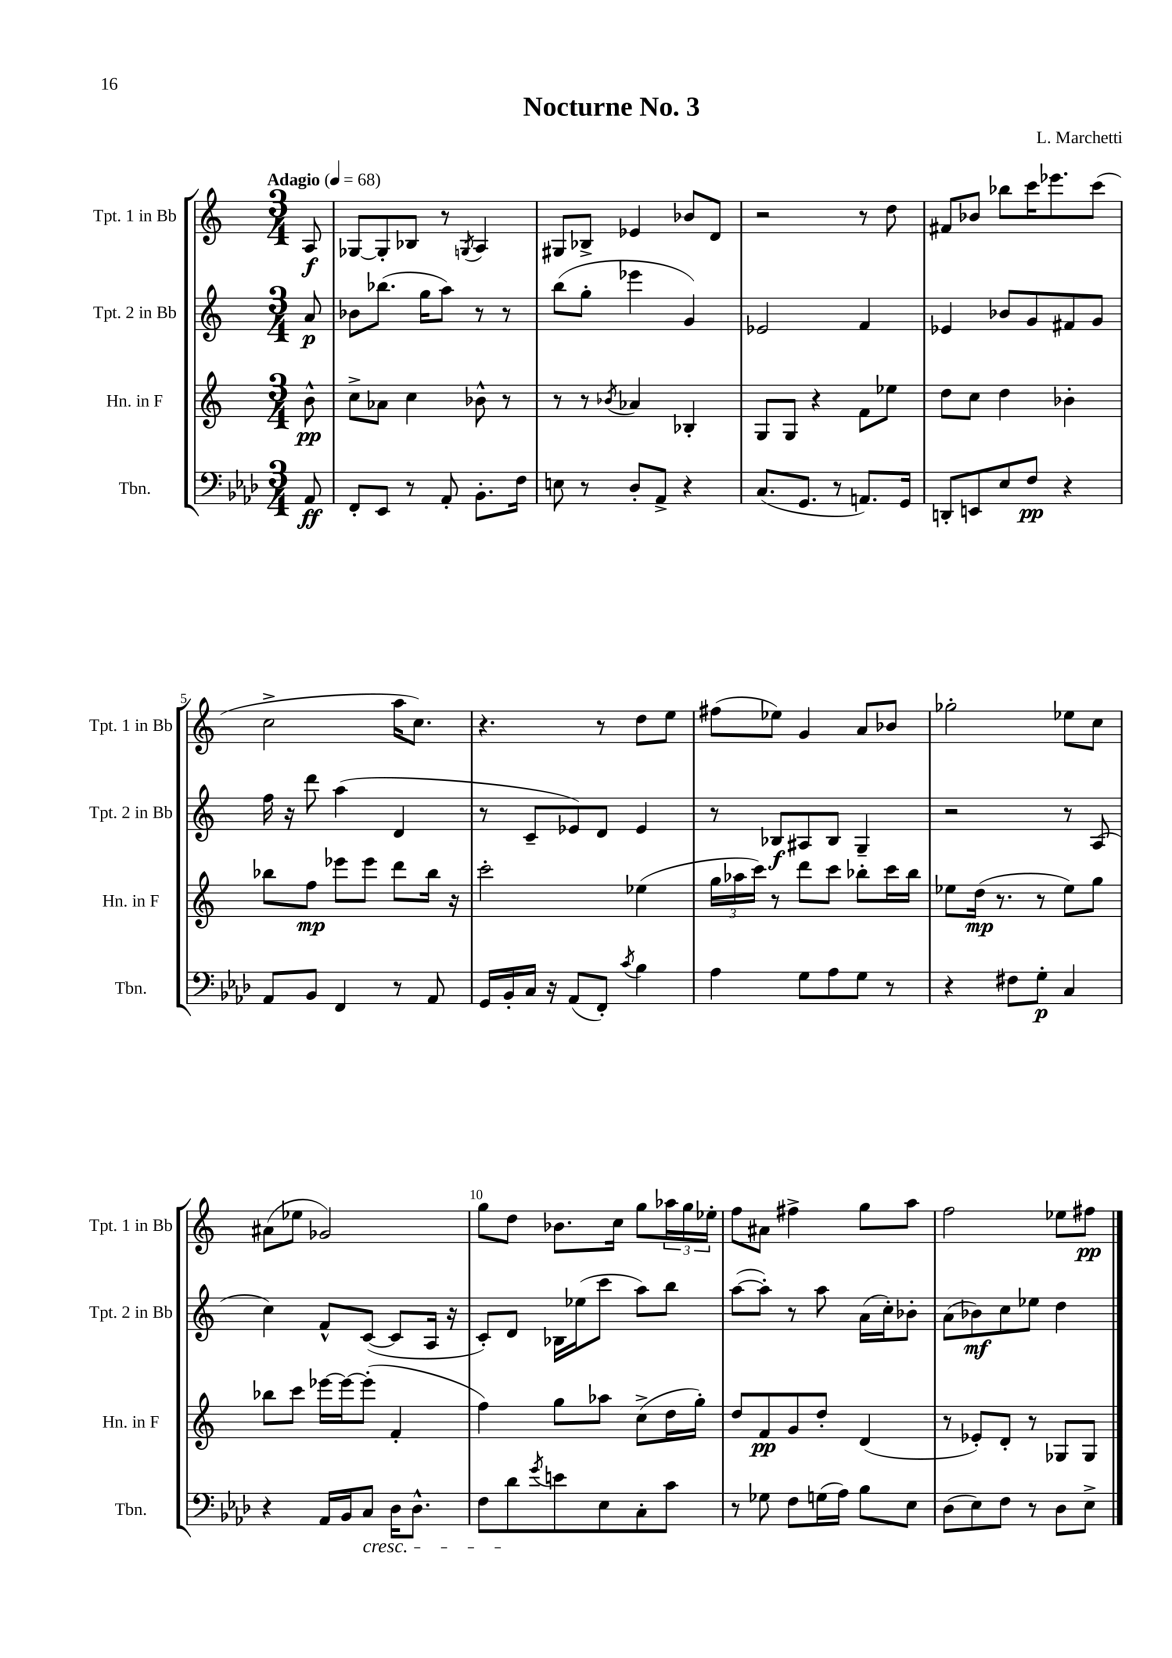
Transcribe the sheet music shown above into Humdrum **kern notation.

**kern	**dynam	**kern	**dynam	**kern	**dynam	**kern	**dynam
*part4	*part4	*part3	*part3	*part2	*part2	*part1	*part1
*staff4	*staff4	*staff3	*staff3	*staff2	*staff2	*staff1	*staff1
*I"Tbn.	*	*I"Hn. in F	*	*I"Tpt. 2 in Bb	*	*I"Tpt. 1 in Bb	*
*I'Tbn.	*	*I'Hn. in F	*	*I'Tpt. 2 in Bb	*	*I'Tpt. 1 in Bb	*
*clefF4	*	*clefG2	*	*clefG2	*	*clefG2	*
*k[b-e-a-d-]	*	*k[]	*	*k[]	*	*k[]	*
*M3/4	*	*M3/4	*	*M3/4	*	*M3/4	*
*MM68	*	*MM68	*	*MM68	*	*MM68	*
=	=	=	=	=	=	=	=
!	!	!	!	!	!	!LO:TX:a:B:t=Adagio	!
8AA-/	ff	8b^^\	pp	8a/	p	8A/	f
=1	=1	=1	=1	=1	=1	=1	=1
8FF'/L	.	8cc^\L	.	8b-X\L	.	[8G-X/L	.
8EE-/J	.	8a-X\J	.	(8.bb-X\J	.	8G-'/]	.
8r	.	4cc\	.	.	.	8B-X/J	.
.	.	.	.	16gg\KL	.	.	.
8AA-'/	.	.	.	8aa\J)	.	8r	.
.	.	.	.	.	.	8qGn/	.
8.BB-'\L	.	8b-X^^\	.	8r	.	4A/	.
.	.	8r	.	8r	.	.	.
16F\Jk	.	.	.	.	.	.	.
=2	=2	=2	=2	=2	=2	=2	=2
8En\	.	8r	.	(8bb\L	.	8G#X/L	.
8r	.	8r	.	8gg'\J	.	8B-X^/J	.
.	.	8qb-X/	.	.	.	.	.
8D-'/L	.	4a-X/	.	4eee-X\	.	4e-X/	.
8AA-^/J	.	.	.	.	.	.	.
4r	.	4B-X'/	.	4g/)	.	8b-X/L	.
.	.	.	.	.	.	8d/J	.
=3	=3	=3	=3	=3	=3	=3	=3
(8.C/L	.	8G/L	.	2e-X/	.	2r	.
.	.	8G/J	.	.	.	.	.
8.GG/J	.	.	.	.	.	.	.
.	.	4r	.	.	.	.	.
8r	.	.	.	.	.	.	.
8.AAn/L)	.	8f\L	.	4f/	.	8r	.
.	.	8ee-X\J	.	.	.	8dd\	.
16GG/Jk	.	.	.	.	.	.	.
=4	=4	=4	=4	=4	=4	=4	=4
8DDn'/L	.	8dd\L	.	4e-X/	.	8f#X/L	.
8EEn/	.	8cc\J	.	.	.	8b-X/J	.
8E-/	.	4dd\	.	8b-X/L	.	8bb-X\L	.
8F/J	pp	.	.	8g/	.	16ccc\K	.
.	.	.	.	.	.	8.eee-X\	.
4r	.	4b-X'\	.	8f#X/	.	.	.
.	.	.	.	8g/J	.	(8ccc\J	.
!!LO:LB:g=z
=5	=5	=5	=5	=5	=5	=5	=5
8AA-/L	.	8bb-X\L	.	16ff\	.	2cc^\	.
.	.	.	.	16r	.	.	.
8BB-/J	.	8ff\J	mp	8ddd\	.	.	.
4FF/	.	8eee-X\L	.	(4aa\	.	.	.
.	.	8eee-\J	.	.	.	.	.
8r	.	8ddd\L	.	4d/	.	16aa\KL	.
.	.	.	.	.	.	8.cc\J)	.
8AA-/	.	16bb-\Jk	.	.	.	.	.
.	.	16r	.	.	.	.	.
=6	=6	=6	=6	=6	=6	=6	=6
16GG/LL	.	2ccc'\	.	8r	.	4.r	.
16BB-'/	.	.	.	.	.	.	.
16C/JJ	.	.	.	8c~/L	.	.	.
16r	.	.	.	.	.	.	.
(8AA-/L	.	.	.	8e-X/)	.	.	.
8FF'/J)	.	.	.	8d/J	.	8r	.
8qc/	.	.	.	.	.	.	.
4B-\	.	(4ee-X\	.	4e-/	.	8dd\L	.
.	.	.	.	.	.	8ee\J	.
=7	=7	=7	=7	=7	=7	=7	=7
4A-\	.	24gg\LL	.	8r	.	(8ff#X\L	.
.	.	24aa-X\	.	.	.	.	.
.	.	24ccc\JJ)	.	.	.	.	.
.	.	8r	.	8B-X/L	f	8ee-X\J)	.
8G\L	.	8ddd\L	.	8A#X/	.	4g/	.
8A-\	.	8ccc\J	.	8B-/J	.	.	.
8G\J	.	8bb-X'\L	.	4G~/	.	8a/L	.
8r	.	16ccc\L	.	.	.	8b-X/J	.
.	.	16bb-\JJ	.	.	.	.	.
=8	=8	=8	=8	=8	=8	=8	=8
4r	.	8ee-X\L	.	2r	.	2gg-X'\	.
.	.	(16dd\Jk	mp	.	.	.	.
.	.	8.r	.	.	.	.	.
8F#X\L	.	.	.	.	.	.	.
8G'\J	p	8r	.	.	.	.	.
4C/	.	8ee-\L)	.	8r	.	8ee-X\L	.
.	.	8gg\J	.	(8A/	.	8cc\J	.
!!LO:LB:g=z
=9	=9	=9	=9	=9	=9	=9	=9
4r	.	8bb-X\L	.	4cc\)	.	(8a#X\L	.
.	.	8ccc\J	.	.	.	8ee-X\J	.
16AA-/LL	.	[16eee-X\LL	.	8f^^/L	.	2g-X/)	.
16BB-/J	.	16eee-\J_	.	.	.	.	.
!LO:TX:b:i:t=cresc.	!	!	!	!	!	!	!
8C/J	.	(8eee-'\J]	.	([8c/J	.	.	.
16D-\KL	.	4f'/	.	8c/L]	.	.	.
8.D-^^\J	.	.	.	.	.	.	.
.	.	.	.	16A/Jk	.	.	.
.	.	.	.	16r	.	.	.
=10	=10	=10	=10	=10	=10	=10	=10
8F\L	.	4ff\)	.	8c'/L)	.	8gg\L	.
8d-\	.	.	.	8d/J	.	8dd\J	.
8qg/	.	.	.	.	.	.	.
8en\	.	8gg\L	.	16B-X\LL	.	8.b-X\L	.
.	.	.	.	(16ee-X\J	.	.	.
8E-\	.	8aa-X\J	.	8ccc\J	.	.	.
.	.	.	.	.	.	16cc\Jk	.
8C'\	.	(8cc^\L	.	8aa\L)	.	8gg\L	.
8c\J	.	16dd\L	.	8bb\J	.	24aa-X\L	.
.	.	.	.	.	.	24gg\	.
.	.	16gg'\JJ)	.	.	.	.	.
.	.	.	.	.	.	24ee-X'\JJ	.
=11	=11	=11	=11	=11	=11	=11	=11
8r	.	8dd/L	.	([8aa\L	.	8ff\L	.
8G-X\	.	8f/	pp	8aa'\J])	.	8a#X\J	.
8F\L	.	8g/	.	8r	.	4ff#X^\	.
(16Gn\L	.	8dd'/J	.	8aa\	.	.	.
16A-\JJ)	.	.	.	.	.	.	.
8B-\L	.	(4d/	.	(16a\LL	.	8gg\L	.
.	.	.	.	16cc'\J)	.	.	.
8E-\J	.	.	.	8b-X'\J	.	8aa\J	.
=12	=12	=12	=12	=12	=12	=12	=12
(8D-\L	.	8r	.	(8a\L	.	2ff\	.
8E-\)	.	8e-X'/L)	.	8b-X\)	mf	.	.
8F\J	.	8d'/J	.	8cc\	.	.	.
8r	.	8r	.	8ee-X\J	.	.	.
8D-\L	.	8G-X/L	.	4dd\	.	8ee-X\L	.
8E-^\J	.	8G-/J	.	.	.	8ff#X\J	pp
==	==	==	==	==	==	==	==
*-	*-	*-	*-	*-	*-	*-	*-
